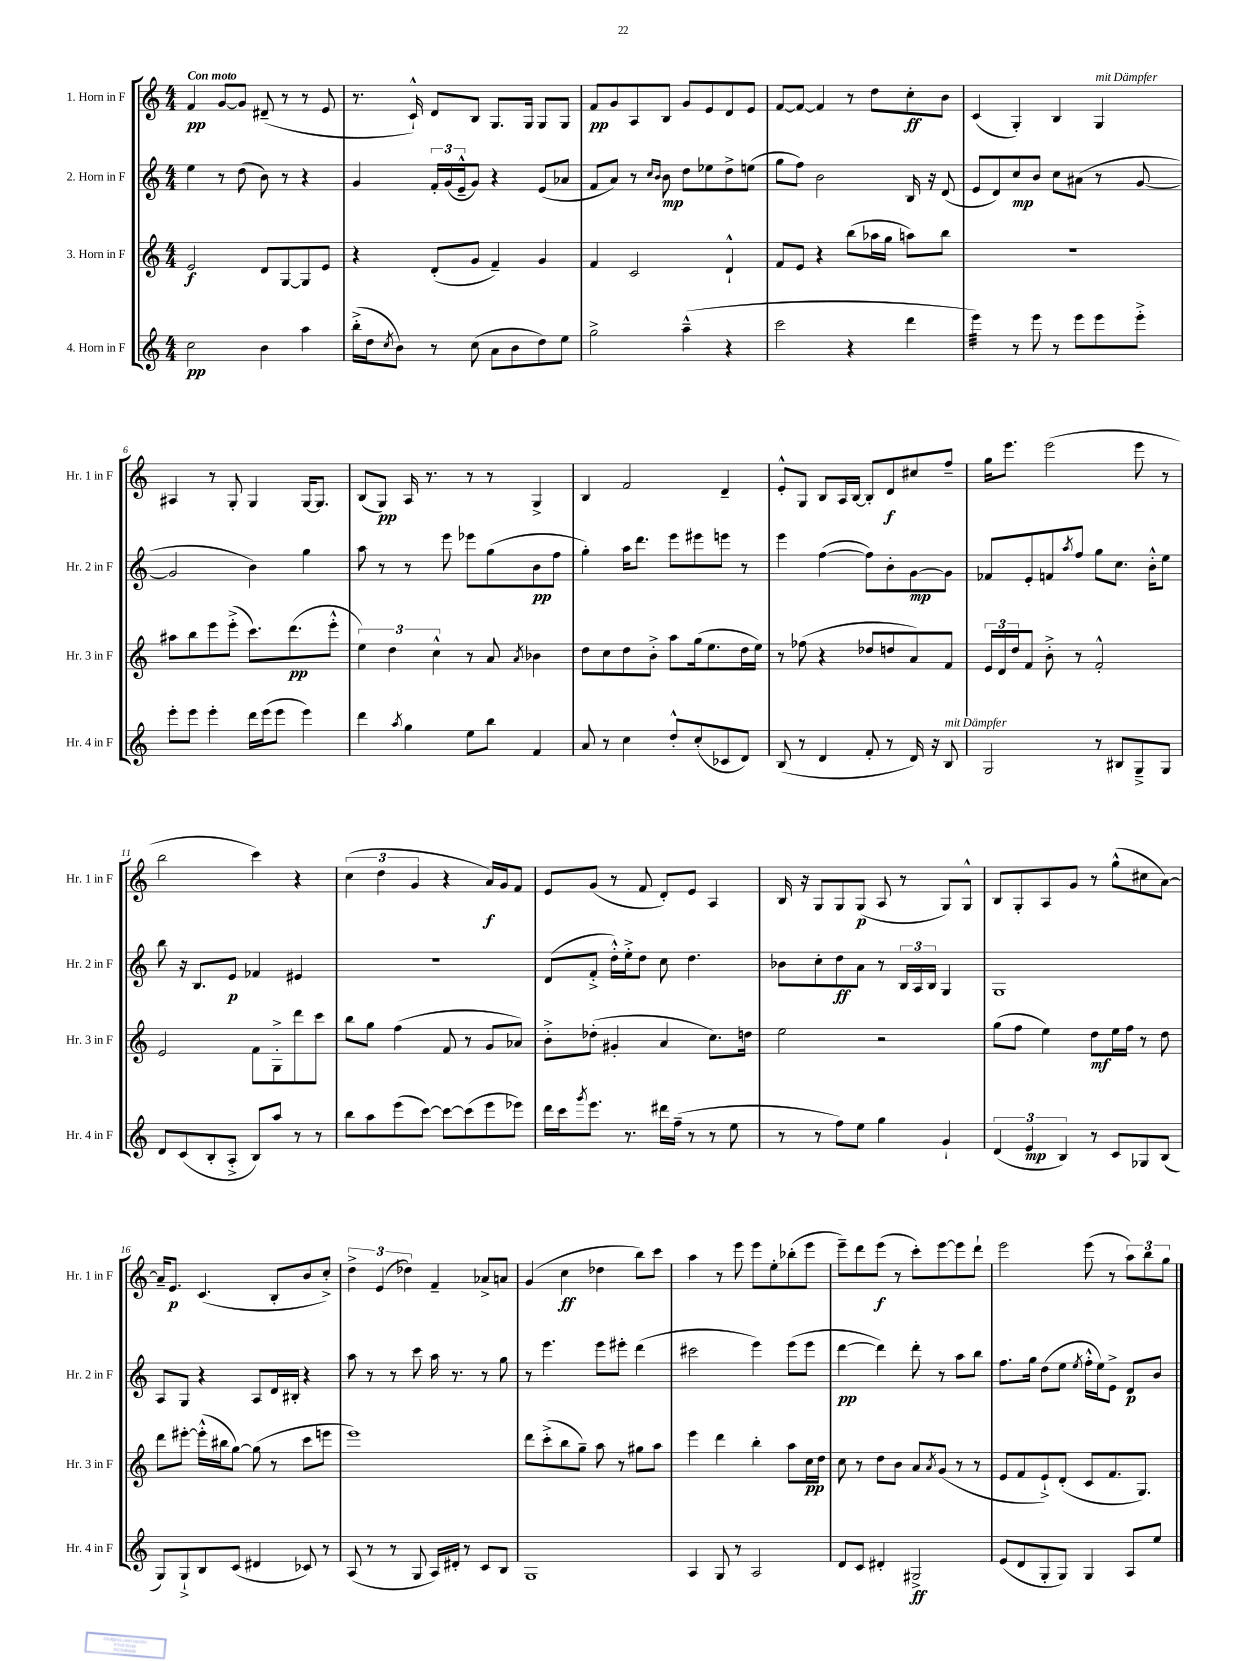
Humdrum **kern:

**kern	**kern	**kern	**kern
*staff4	*staff3	*staff2	*staff1
*clefG2	*clefG2	*clefG2	*clefG2
*k[]	*k[]	*k[]	*k[]
*M4/4	*M4/4	*M4/4	*M4/4
2cc	2e	4ee	4f
.	.	8r	[8g
.	.	(8dd	8g]
4b	8d	8b)	(8d#~
.	[8G	8r	8r
4aa	8G]	4r	8r
.	8e	.	8e
=	=	=	=
(16bb'^	4r	4g	8.r
16dd	.	.	.
8qcc	.	.	.
8b)	.	.	.
.	.	.	16c`^^)
8r	(8d'	24f'	8d
.	.	(24g	.
.	.	24e~^^	.
(8cc	8g	8g)	8B
8a	4f~)	4r	8.G
8b	.	.	.
.	.	.	16G
8dd)	4g	(8e	8G
8ee	.	8a-	8G
=	=	=	=
2gg^	4f	8f	8f
.	.	8a)	8g
.	2c	8r	8A
.	.	16qqcc	.
.	.	16qqb	.
.	.	8b	8B
(4aa~^^	.	8dd	8g
.	.	8ee-	8e
4r	4d`^^	8dd^	8d
.	.	(8ee	8e
=	=	=	=
2ccc	8f	8gg	[8f
.	8e	8ff)	8f_
.	4r	2b	4f]
4r	(8bb	.	8r
.	16aa-	.	8dd
.	16gg	.	.
4ddd	8aa)	16B	8cc'
.	.	16r	.
.	8bb	(8d	8b
=	=	=	=
4eee)	1r	8e	(4c
.	.	8d)	.
8r	.	8cc	4G')
8eee	.	8b	.
8r	.	8cc	4B
8eee	.	(8a#	.
8eee	.	8r	4G
8eee'^	.	[8g	.
=	=	=	=
8eee'	8aa#	2g]	4A#
8eee	8bb	.	.
4eee'	8eee	.	8r
.	(8eee'^	.	8G'
16ddd	8.ccc)	4b)	4G
(16eee	.	.	.
8eee	.	.	.
.	(8.ddd	.	.
4eee)	.	4gg	[16G
.	.	.	8.G]
.	8eee'^^	.	.
=	=	=	=
4ddd	6ee)	8aa	(8B
.	.	8r	8G)
.	6dd	.	.
8qaa	.	.	.
4gg	.	8r	16A
.	.	.	8.r
.	6cc^^	.	.
.	.	8eee	.
8ee	8r	8eee-	8r
8bb	8a	(8gg	8r
.	8qa	.	.
4f	4b-	8b	4G^
.	.	8ff	.
=	=	=	=
8a	8dd	4gg')	4B
8r	8cc	.	.
4cc	8dd	16aa	2f
.	.	8.ddd	.
.	8b'^	.	.
8dd'^^	8aa	8eee	.
(8cc'	(16gg	8eee#	.
.	8.ee	.	.
8c-	.	8eee	4d~
8d)	16dd	8r	.
.	16ee)	.	.
=	=	=	=
(8B	8r	4eee	8e'^^
8r	(8ff-	.	8G
4d	4r	([4ff	8B
.	.	.	16A
.	.	.	[16B
8f'	8dd-	8ff])	8B']
8r	8dd	8b'	8d
16d)	8a)	[8g	8cc#
16r	.	.	.
8B	8f	8g]	8ff~
=	=	=	=
2G	24e	8f-	16gg
.	24d	.	.
.	.	.	8.eee
.	24dd	.	.
.	8f	8e'	.
.	8b'^	8f	(2eee
.	.	8qaa	.
.	8r	8ff	.
8r	2f'^^	8gg	.
8B#	.	8.cc	.
8G~^	.	.	8eee
.	.	16b'^^	.
8G	.	8ee	8r
=	=	=	=
8d	2e	8bb	2bb
(8c	.	16r	.
.	.	8.B	.
8B'	.	.	.
8A'^	.	8e	.
8B)	8f	4f-	4ccc)
8aa	8G'^	.	.
8r	8ddd	4e#	4r
8r	8ccc	.	.
=	=	=	=
8bb	8bb	1r	(6cc
8aa	8gg	.	.
.	.	.	6dd
(8eee	(4ff	.	.
.	.	.	6g
[8ccc)	.	.	.
8ccc_	8f	.	4r
(8ccc]	8r	.	.
8eee	8g	.	16a)
.	.	.	16g
8eee-)	8a-)	.	8f
=	=	=	=
16ddd	8b'^	(8d	8e
16ccc	.	.	.
8qggg	.	.	.
8.eee	(8dd-'	8f'^	(8g
.	4g#'	16dd'^^)	8r
8.r	.	16ee'^	.
.	.	8dd	8f
16ddd#	4a	8cc	8d')
(16ff~	.	.	.
8r	.	4.dd	8e
8r	8.cc)	.	4A
8ee	.	.	.
.	16dd	.	.
=	=	=	=
8r	2ee	8b-	16B
.	.	.	16r
8r	.	8cc'	8G
8ff)	.	8dd	8G
8ee	.	8a	(8G
4gg	2r	8r	8A
.	.	24B	8r
.	.	24A	.
.	.	24B	.
4g`	.	4G	8G)
.	.	.	8G^^
=	=	=	=
(6d	(8gg	1G	8B
.	8ff	.	8G'
6e	.	.	.
.	4ee)	.	8A
6B)	.	.	.
.	.	.	8g
8r	8dd	.	8r
8c	16ee	.	(8gg^^
.	16ff	.	.
8G-	8r	.	8cc#
(8B	8dd	.	[8a)
=	=	=	=
8G)	8ddd	8A	16a~]
.	.	.	8.e
8G`^	[8eee#'	8G	.
8B	(16eee#'^^]	4r	(4.c
.	16bb#	.	.
(8c	[8gg)	.	.
4d#	(8gg]	8A	.
.	8r	16d	8B'
.	.	16B#'	.
8c-)	8ccc	4r	8b
8r	8eee	.	8cc'^)
=	=	=	=
(8A	1eee)	8aa	6dd^
8r	.	8r	.
.	.	.	(6e
8r	.	8r	.
.	.	.	6dd-)
8G	.	8ccc	.
16A)	.	16aa	4f~
16d#'	.	8.r	.
8r	.	.	.
8c	.	8r	8a-^
8B	.	8gg	8a
=	=	=	=
1G	8ddd	8r	(4g
.	(8ccc'^	4.eee	.
.	8bb	.	4cc
.	8gg~)	.	.
.	8aa	8eee	4dd-
.	8r	8eee#'	.
.	8gg#	(4ddd	8bb)
.	8aa	.	8ccc
=	=	=	=
4A	4eee	2ccc#	4aa
8G	4ddd	.	8r
8r	.	.	8eee
2A	4bb'	4eee)	8eee
.	.	.	8ee'
.	8aa	(8eee	(8bb-'
.	16cc	8eee	8eee
.	16dd	.	.
=	=	=	=
8d	8cc	[4ddd	8eee~)
8c	8r	.	8ddd
4d#'	8dd	4ddd])	(8eee
.	8b	.	8r
2G#^	8a	8ddd'	8ccc')
.	8qa	.	.
.	(8g	8r	[8eee
.	8r	8aa	8eee]
.	8r	8bb	8ddd`
=	=	=	=
(8e	8e	8.ff	2eee
8d	8f	.	.
.	.	16gg	.
8G'	8e`^)	(8dd	.
8G)	(8d'	8ee	.
.	.	8qee	.
4G	8c	16ff'^^	(8eee
.	.	16ee)	.
.	8.f	8e^	8r
8A	.	8d	12aa)
.	8.G)	.	.
.	.	.	12bb
8ee	.	8b	.
.	.	.	12gg
==	==	==	==
*-	*-	*-	*-
